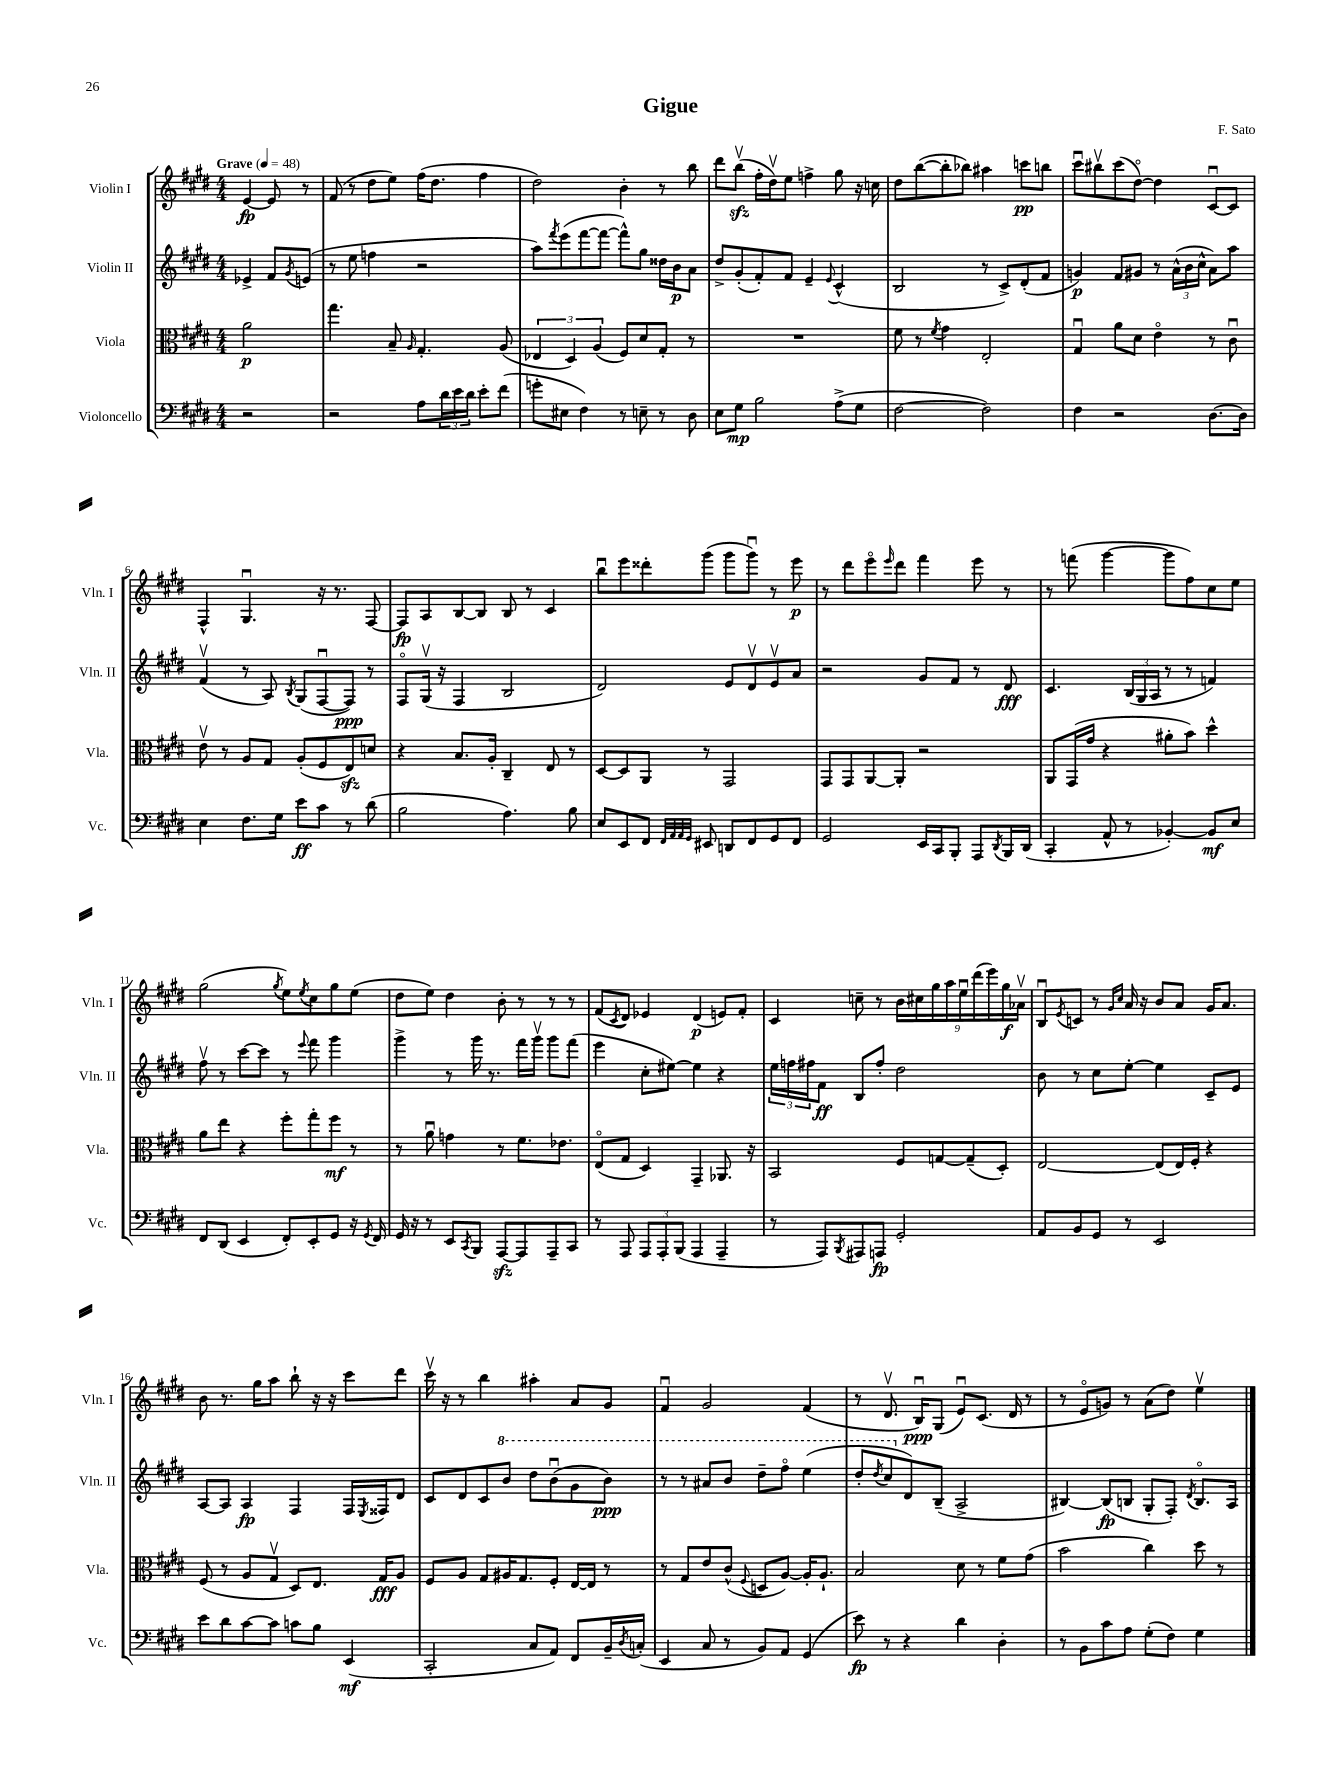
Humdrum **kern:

**kern	**kern	**kern	**kern
*staff4	*staff3	*staff2	*staff1
*clefF4	*clefC3	*clefG2	*clefG2
*k[f#c#g#d#]	*k[f#c#g#d#]	*k[f#c#g#d#]	*k[f#c#g#d#]
*M4/4	*M4/4	*M4/4	*M4/4
*MM48	*MM48	*MM48	*MM48
2r	2a\	4e-^/	[4e/
.	.	8f#/L	8e/]
.	.	8qg#/	.
.	.	(8e/J	8r
=	=	=	=
2r	4.gg#\	8r	(8f#/
.	.	8ee\	8r
.	.	4ff\	8dd#\L
.	8B~/	.	8ee\J)
.	16qqA/	.	.
8A\L	4.G#'/	2r	(16ff#\LK
.	.	.	8.dd#\J
24d#\L	.	.	.
24e\	.	.	.
24d#\JJ	.	.	.
8e'\L	.	.	4ff#\
(8f#\J	(8A/	.	.
=	=	=	=
8g'\L	6E-/	8aa\L)	2dd#\)
.	.	8qfff#/	.
8E#\J	.	(8eee\	.
.	6D#/)	.	.
4F#\)	.	[8fff#\	.
.	(6A/	.	.
.	.	8fff#\_J	.
8r	8F#/L)	8fff#^^\]L)	4b'\
8E~\	8d#/	8gg#\J	.
8r	8G#'/J	16dd##\LL	8r
.	.	16b\J	.
8D#\	8r	8a\J	8bb\
=	=	=	=
8E\L	1r	8dd#^/L	8ddd#\L
8G#\J	.	(8g#'/	(8bbv\J
2B\	.	8f#'/)	16ff#'\LL
.	.	.	16dd#v\J)
.	.	8f#/J	8ee\J
.	.	4e~/	4ff^\
.	.	8qqe/	.
(8A^\L	.	(4c#^^/	8gg#\
8G#\J	.	.	16r
.	.	.	16cc\
=	=	=	=
[2F#\	8f#\	2B/	8dd#\L
.	8r	.	([8bb\
.	8qf#/	.	.
.	4g#\	.	8bb'\]
.	.	.	8bb-\J)
2F#\])	2E'/	8r	4aa#\
.	.	8c#^/L)	.
.	.	(8d#'/	8ccc\L
.	.	8f#/J	8bb\J
=	=	=	=
4F#\	4G#u/	4g/)	8ccc#u\L
.	.	.	8bb#v\
2r	8a\L	8f#/L	(8ccc#\
.	8d#\J	8g#/J	[8dd#o\J)
.	4eo\	8r	4dd#\]
.	.	(24a^^\LL	.
.	.	24b\	.
.	.	24cc#^^\JJ	.
[8.D#\L	8r	8a\L)	[8c#u/L
.	8c#u\	8aa\J	8c#/]J
16D#\]Jk	.	.	.
=	=	=	=
4E\	8ev\	(4f#v/	4F#^^/
.	8r	.	.
8.F#\L	8A/L	8r	4.G#u/
.	8G#/J	8A/)	.
16G#\Jk	.	.	.
.	.	8qB/	.
8e\L	(8A'/L	(8G#/L	.
8c#\J	8F#/	[8F#u/	16r
.	.	.	8.r
8r	8E/)	8F#/]J)	.
(8d#\	8d/J	8r	[8F#/
=	=	=	=
2B\	4r	8F#o/L	8F#/]L
.	.	(16G#v/Jk	8A/
.	.	16r	.
.	8.B/L	4F#/	[8B/
.	.	.	8B/]J
.	16A'/Jk	.	.
4.A\)	4C#~/	2B/	8B/
.	.	.	8r
.	8E/	.	4c#/
8B\	8r	.	.
=	=	=	=
8E/L	[8D#/L	2d#/)	8bbu\L
8EE/	8D#/]	.	8eee\
8FF#/J	8AA/J	.	8ddd##'\
32qqFF#/LLL	.	.	.
32qqAA/	.	.	.
32qqAA/	.	.	.
32qqGG#/JJJ	.	.	.
8EE#/	8r	.	(8ggg#\J
8DD/L	2GG#/	8e/L	8ggg#\L
8FF#/	.	8d#v/	8ggg#u\J)
8GG#/	.	8ev/	8r
8FF#/J	.	8a/J	8eee\
=	=	=	=
2GG#/	8GG#/L	2r	8r
.	8GG#/	.	8ddd#\L
.	[8AA/	.	8eeeo\
.	.	.	16qqeee/
.	8AA'/]J	.	8ddd#\J
16EE/LL	2r	8g#/L	4fff#\
16CC#/J	.	.	.
8BBB'/J	.	8f#/J	.
8AAA/L	.	8r	8eee\
8qDD#/	.	.	.
16BBB/L	.	8d#/	8r
(16DD#/JJ	.	.	.
=	=	=	=
4CC#'/	8AA/L	4.c#/	8r
.	(16GG#/L	.	(8fff\
.	16g#/JJ	.	.
8AA^^/	4r	.	[4ggg#\
8r	.	(24B/LL	.
.	.	24G#/	.
.	.	24A/JJ	.
[4BB-'/)	8a#'\L	8r	8ggg#\]L
.	8b\J)	8r	8ff#\)
8BB-/]L	4dd#^^\	4f/)	8cc#\
8E/J	.	.	8ee\J
=	=	=	=
8FF#/L	8a\L	8ff#v\	(2gg#\
(8DD#/J	8ee\J	8r	.
4EE/	4r	[8ccc#\L	.
.	.	8ccc#\]J	.
.	.	.	8qgg#/
8FF#'/L)	8ff#'\L	8r	8ee\L)
.	.	8qqeee/	8qee/
8EE'/	8gg#'\	8fff#\	8cc#\
8GG#/J	8ff#\J	4ggg#\	8gg#\
16r	8r	.	(8ee\J
8qGG#/	.	.	.
16FF#/	.	.	.
=	=	=	=
16GG#/	8r	4ggg#^\	8dd#\L
16r	.	.	.
8r	8au\	.	8ee\J)
8EE/L	4g\	8r	4dd#\
8qCC#/	.	.	.
8BBB/J	.	16ggg#\	.
.	.	8.r	.
[8AAA/L	8r	.	8b'\
8AAA/]	8.f#\L	16fff#\LL	8r
.	.	16ggg#v\JJ	.
8AAA~/	.	8ggg#\L	8r
.	8.e-\J	.	.
8CC#/J	.	(8fff#\J	8r
=	=	=	=
8r	(8Eo/L	4eee\	(8f#/L
.	.	.	8qc#/
8AAA/	8G#/J	.	8d#/J)
12AAA/L	4D#/)	8cc#'\L	4e-/
12AAA'/	.	.	.
.	.	[8ee#\J)	.
(12BBB/J	.	.	.
4AAA/	4GG#~/	4ee#\]	(4d#/
4AAA~/	8.AA-/	4r	8e/L)
.	.	.	8f#'/J
.	16r	.	.
=	=	=	=
8r	2BB/	24ee\LL	4c#/
.	.	24ff\	.
.	.	24ff#\J	.
8AAA/L)	.	8f#\J	.
8qBBB/	.	.	.
8AAA#/	.	8B/L	8cc~\
8AAA/J	.	8ff#'/J	8r
2GG#'/	8F#/L	2dd#\	18b\LL
.	.	.	18cc#\
.	.	.	18gg#\
.	[8G/	.	.
.	.	.	18aa\
.	.	.	18eeu\
.	(8G~/]	.	.
.	.	.	(18ddd#\
.	.	.	18eee\)
.	8D#'/J)	.	.
.	.	.	18gg#\
.	.	.	18a-v\JJ
=	=	=	=
8AA/L	[2E/	8b\	8Bu/L
.	.	.	8qe/
8BB/	.	8r	8c/J
8GG#/J	.	8cc#\L	8r
.	.	.	16qqg#/LL
.	.	.	16qqcc#/JJ
8r	.	[8ee'\J	16a/
.	.	.	16r
2EE/	(8E/]L	4ee\]	8b/L
.	16E/L)	.	8a/J
.	16F#'/JJ	.	.
.	4r	8c#~/L	16g#/LK
.	.	.	8.a/J
.	.	8e/J	.
=	=	=	=
8e\L	(8F#/	[8A/L	8b\
8d#\	8r	8A/]J	8.r
[8c#\	8A/L	4A/	.
.	.	.	16gg#\LK
8c#\]J	8G#v/J	.	8aa\J
8c\L	8D#/L)	4F#/	8bb`\
8B\J	8.E/J	.	16r
.	.	.	16r
(4EE/	.	16F#/LL	8ccc#\L
.	.	8qE/	.
.	16G#/LK	16F##/J	.
.	8A/J	8d#/J	8ddd#\J
=	=	=	=
2CC#'/	8F#/L	8c#/L	16ccc#v\
.	.	.	16r
.	8A/J	8d#/	8r
.	8G#/L	8c#/	4bb\
.	16A#/K	8bb/J	.
.	8.G#/	.	.
8C#/L	.	8ddd#\L	4aa#'\
8AA/J)	8F#'/J	(8bbu\	.
8FF#/L	[16E/LL	8gg#\	8a/L
.	16E/]JJ	.	.
16BB~/L	8r	8bb\J)	8g#/J
8qD#/	.	.	.
(16C'/JJ	.	.	.
=	=	=	=
4EE/	8r	8r	4f#u/
.	8G#/L	8r	.
8C#/	8e/	8aa#/L	2g#/
8r	(8c#^^/J	8bb/J	.
.	8qqF#/	.	.
8BB/L)	8D/L	8ddd#~\L	.
8AA/J	[8A/J)	8fff#o\J	.
(4GG#/	16A'/]LK	(4eee\	(4f#/
.	8.A`/J	.	.
=	=	=	=
8e\)	2B/	8ddd#'/L	8r
.	.	8qddd#/	.
8r	.	8ccc#/	8.d#v/
4r	.	8d#/)	.
.	.	.	16Bu/LK)
.	.	(8B~/J	(8G#/J
4d#\	8d#\	2A^/	8eu/L)
.	8r	.	(8.c#/J
4D#'\	8f#\L	.	.
.	.	.	16d#/
.	(8g#\J	.	8r
=	=	=	=
8r	2b\	[4B#/)	8r
8BB\L	.	.	8eo/L
8c#\	.	(8B#/]L	8g/J)
8A\J	.	8B/J	8r
(8G#'\L	4cc#\)	8G#'/L	(8a\L
8F#\J)	.	8F#'/J)	8dd#\J)
.	.	8qd#/	.
4G#\	8dd#\	8.Bo/L	4eev\
.	8r	.	.
.	.	16A/Jk	.
==	==	==	==
*-	*-	*-	*-
